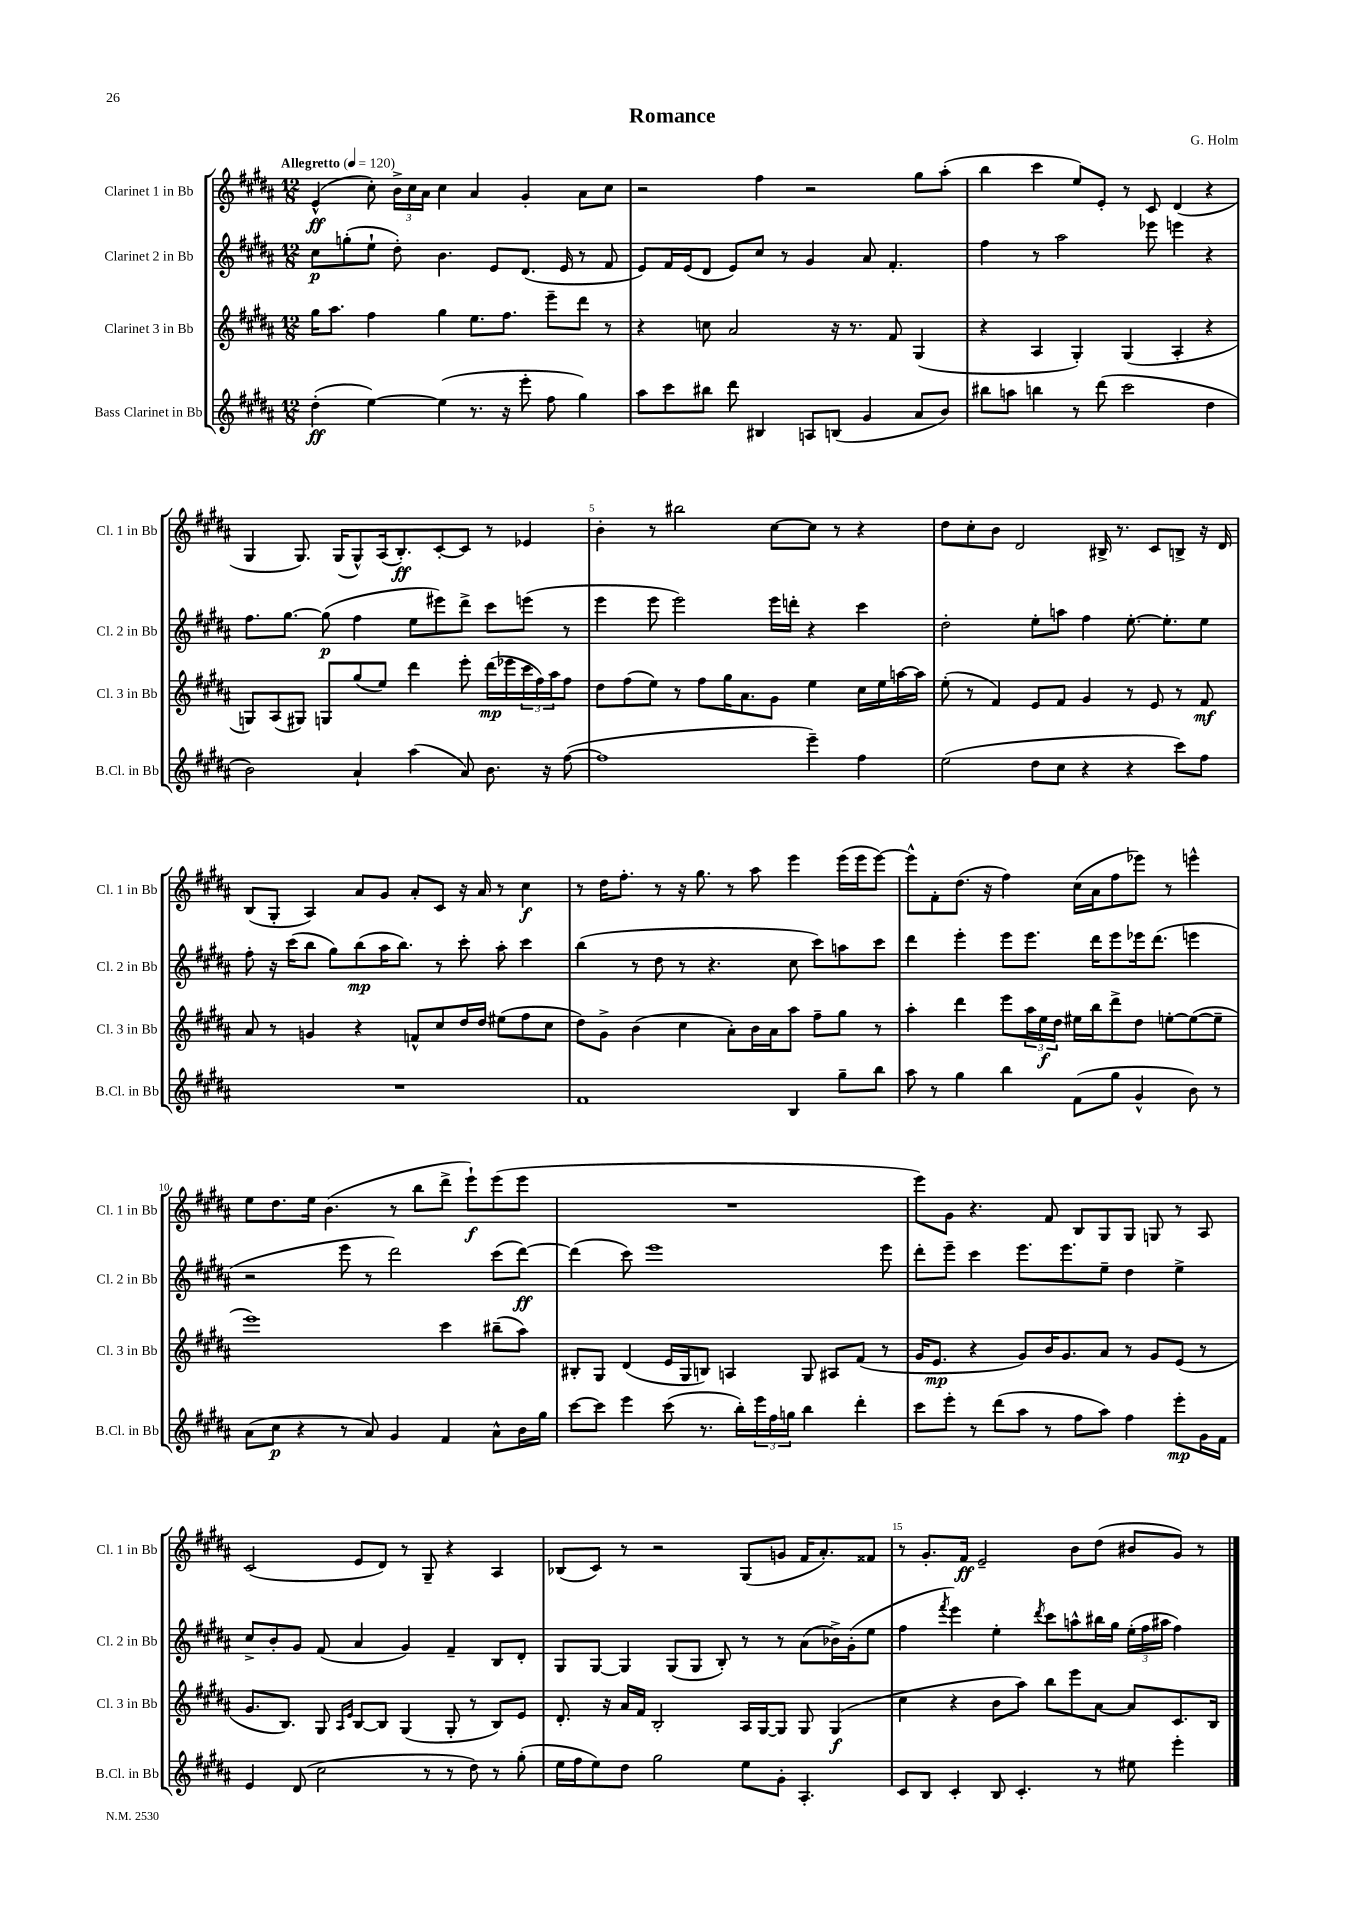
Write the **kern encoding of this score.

**kern	**kern	**kern	**kern
*staff4	*staff3	*staff2	*staff1
*clefG2	*clefG2	*clefG2	*clefG2
*k[f#c#g#d#a#]	*k[f#c#g#d#a#]	*k[f#c#g#d#a#]	*k[f#c#g#d#a#]
*M12/8	*M12/8	*M12/8	*M12/8
*MM120	*MM120	*MM120	*MM120
(4dd#'	16gg#	8cc#	(4e^^
.	8.aa#	.	.
.	.	(8gg'	.
[4ee)	4ff#	8ee`	8cc#')
.	.	8dd#')	24b^
.	.	.	24cc#
.	.	.	24a#
(4ee]	4gg#	4.b	4cc#
8.r	8.ee	.	4a#
.	.	8e	.
16r	8.ff#	.	.
8eee'	.	(8.d#	4g#'
8ff#	8eee~	.	.
.	.	16e	.
4gg#)	8ddd#	8r	8a#
.	8r	8f#	8cc#
=	=	=	=
8aa#	4r	8e)	2r
8ccc#	.	16f#	.
.	.	(16e	.
8bb#	8cc	8d#	.
8ddd#	2a#	8e)	.
4B#	.	8cc#	4ff#
.	.	8r	.
8A	.	4g#	2r
(8B	16r	.	.
.	8.r	.	.
4g#	.	8a#	.
.	8f#	4.f#'	.
8a#	(4G#	.	8gg#
8b)	.	.	(8aa#'
=	=	=	=
8bb#	4r	4ff#	4bb
8aa	.	.	.
4bb	4A#	8r	4ccc#
.	.	2aa#	.
8r	4G#')	.	8ee)
(8ddd#	.	.	8e'
2ccc#	(4G#	.	8r
.	.	8eee-	8c#
.	4A#'	4eee	(4d#
4dd#	4r	4r	4r
=	=	=	=
2b)	8G)	8.ff#	4G#
.	(8A#	.	.
.	.	[8.gg#	.
.	8G#)	.	8.G#)
.	8G	(8gg#]	.
.	.	.	(16G#
4a#`	(8gg#	4ff#	8G#^^)
.	8ee)	.	(16A#
.	.	.	8.B')
(4aa#	4ddd#	8ee	.
.	.	8eee#)	[8c#'
8a#)	8eee'	8ddd#^	8c#]
8.b	(16ddd#	8ccc#	8r
.	16eee-	.	.
.	24ccc#	(8eee	4e-
.	24ff#)	.	.
16r	.	.	.
.	24aa#	.	.
([8ff#	8ff#	8r	.
=	=	=	=
1ff#]	8dd#	4eee	4b'
.	(8ff#	.	.
.	8ee)	8eee	8r
.	8r	2eee)	2bb#
.	8ff#	.	.
.	16gg#	.	.
.	8.a#	.	.
.	8g#	16eee	[8cc#
.	.	16ddd'	.
4eee~)	4ee	4r	8cc#]
.	.	.	8r
4ff#	16cc#	4ccc#	4r
.	16ee	.	.
.	[16aa	.	.
.	16aa]	.	.
=	=	=	=
(2ee	(8ee'	2dd#'	8dd#
.	8r	.	8cc#'
.	4f#)	.	8b
.	.	.	2d#
8dd#	8e	8ee'	.
8cc#	8f#	8aa	.
4r	4g#	4ff#	.
.	.	.	16B#^
.	.	.	8.r
4r	8r	[8.ee'	.
.	8e	.	8c#
.	.	8.ee']	.
8ccc#)	8r	.	8B^
8ff#	8f#	8ee	16r
.	.	.	16d#
=	=	=	=
1.r	8a#	8ff#'	(8B
.	8r	16r	8G#'
.	.	(16ccc#	.
.	4g	8bb	4A#)
.	.	8gg#)	.
.	4r	(8bb	8a#
.	.	16aa#	8g#
.	.	8.bb)	.
.	8f^^	.	8a#'
.	8cc#	8r	8c#
.	16dd#	8ccc#'	16r
.	16dd#	.	16a#
.	(8ee#	8aa#'	8r
.	8ff#	4ccc#	4cc#
.	8cc#	.	.
=	=	=	=
1f#	8dd#)	(4bb	8r
.	8g#^	.	16dd#
.	.	.	8.ff#'
.	(4b	8r	.
.	.	8dd#	8r
.	4cc#	8r	16r
.	.	.	8.gg#
.	.	4.r	.
.	8a#')	.	8r
.	16b	.	8aa#
.	16a#	.	.
4B	8aa#	8cc#	4eee
.	8ff#~	8ccc#)	.
8gg#~	8gg#	8aa	(16eee
.	.	.	16eee
8bb	8r	8ccc#	[8eee)
=	=	=	=
8aa#	4aa#'	4ddd#	8eee^^]
8r	.	.	8f#'
4gg#	4ddd#	4eee'	(8.dd#
.	.	.	16r
4bb	8eee	8eee	4ff#)
.	24aa#	8.eee	.
.	24ee	.	.
.	24dd#	.	.
(8f#	16ee#	.	(16cc#
.	16bb	16ddd#	16a#
8gg#	8ddd#^	8eee	8ff#
4g#^^	8dd#	16eee-	8eee-)
.	.	(8.ddd#	.
.	[8ee'	.	8r
8b)	(8ee_	4eee	4eee^^
8r	8ee~]	.	.
=	=	=	=
(8a#	1eee)	2r	8ee
8cc#	.	.	8.dd#
4r	.	.	.
.	.	.	16ee
.	.	.	(4.b
8r	.	8eee	.
8a#)	.	8r	.
4g#	.	2ddd#)	8r
.	.	.	8bb
4f#	4ccc#	.	8ddd#^
.	.	.	8eee`)
8a#^^	(8bb#~	(8ccc#	(8eee
16b	8aa#)	[8ddd#)	8eee
16gg#	.	.	.
=	=	=	=
[8ccc#	8B#'	(4ddd#]	1.r
8ccc#]	8G#	.	.
4eee	(4d#	8ccc#)	.
.	.	1eee	.
(8ccc#	16e	.	.
.	16G#	.	.
8.r	8B)	.	.
.	4A	.	.
16bb')	.	.	.
24eee	.	.	.
24ff#	.	.	.
24gg	.	.	.
4bb	8G#	.	.
.	8A#	.	.
4ddd#'	(8f#	.	.
.	8r	8eee	.
=	=	=	=
8ccc#	16g#	8ddd#'	8eee)
.	8.e	.	.
8eee'	.	8eee~	8g#
8r	4r	4ccc#	4.r
(8ddd#	.	.	.
8aa#	8g#)	8.eee	.
8r	16b	.	8f#
.	8.g#	8.eee	.
8ff#	.	.	8B
8aa#)	8a#	8ee~	8G#
4ff#	8r	4dd#	8G#
.	8g#	.	8G
8eee'	(8e	4ee^	8r
16g#	8r	.	8A#
16f#	.	.	.
=	=	=	=
4e	8.g#	8cc#^	(2c#
.	.	8b'	.
.	8.B)	.	.
(8d#	.	8g#	.
2cc#	8G#	(8f#	.
.	16qqA#	.	.
.	16qqe	.	.
.	[8B	4a#	8e
.	8B]	.	8d#)
.	(4G#	4g#)	8r
8r	.	.	8G#~
8r	8G#'	4f#~	4r
8dd#)	8r	.	.
8r	8B)	8B	4A#
(8gg#'	8e	8d#'	.
=	=	=	=
16ee	8.d#'	8G#	(8B-
16ff#	.	.	.
8ee)	.	[8G#	8c#)
.	16r	.	.
8dd#	16a#	4G#]	8r
.	16f#	.	.
2gg#	2B'	.	2r
.	.	(8G#	.
.	.	8G#	.
.	.	8B')	.
8ee	16A#	8r	(8G#
.	[16G#	.	.
8g#'	8G#]	8r	8g
4.A#'	8G#	(8a#	16f#
.	.	.	8.a#')
.	(4G#	16b-^)	.
.	.	(16g#'	.
.	.	8ee	8f##
=	=	=	=
8c#	4cc#	4ff#	8r
8B	.	.	8.g#'
.	.	8qfff#	.
4c#'	4r	4eee)	.
.	.	.	16f#
.	.	.	2e~
8B	8b	4ee'	.
4.c#'	8aa#)	.	.
.	.	8qddd#	.
.	8bb	8ccc#	.
.	8eee	8aa^^	8b
8r	[8a#	16bb#	(8dd#
.	.	16gg#	.
8ee#	8a#]	(24ee'	8b#
.	.	24ff#	.
.	.	24aa#	.
4eee'	8.c#	4ff#)	8g#)
.	.	.	8r
.	16B	.	.
==	==	==	==
*-	*-	*-	*-
